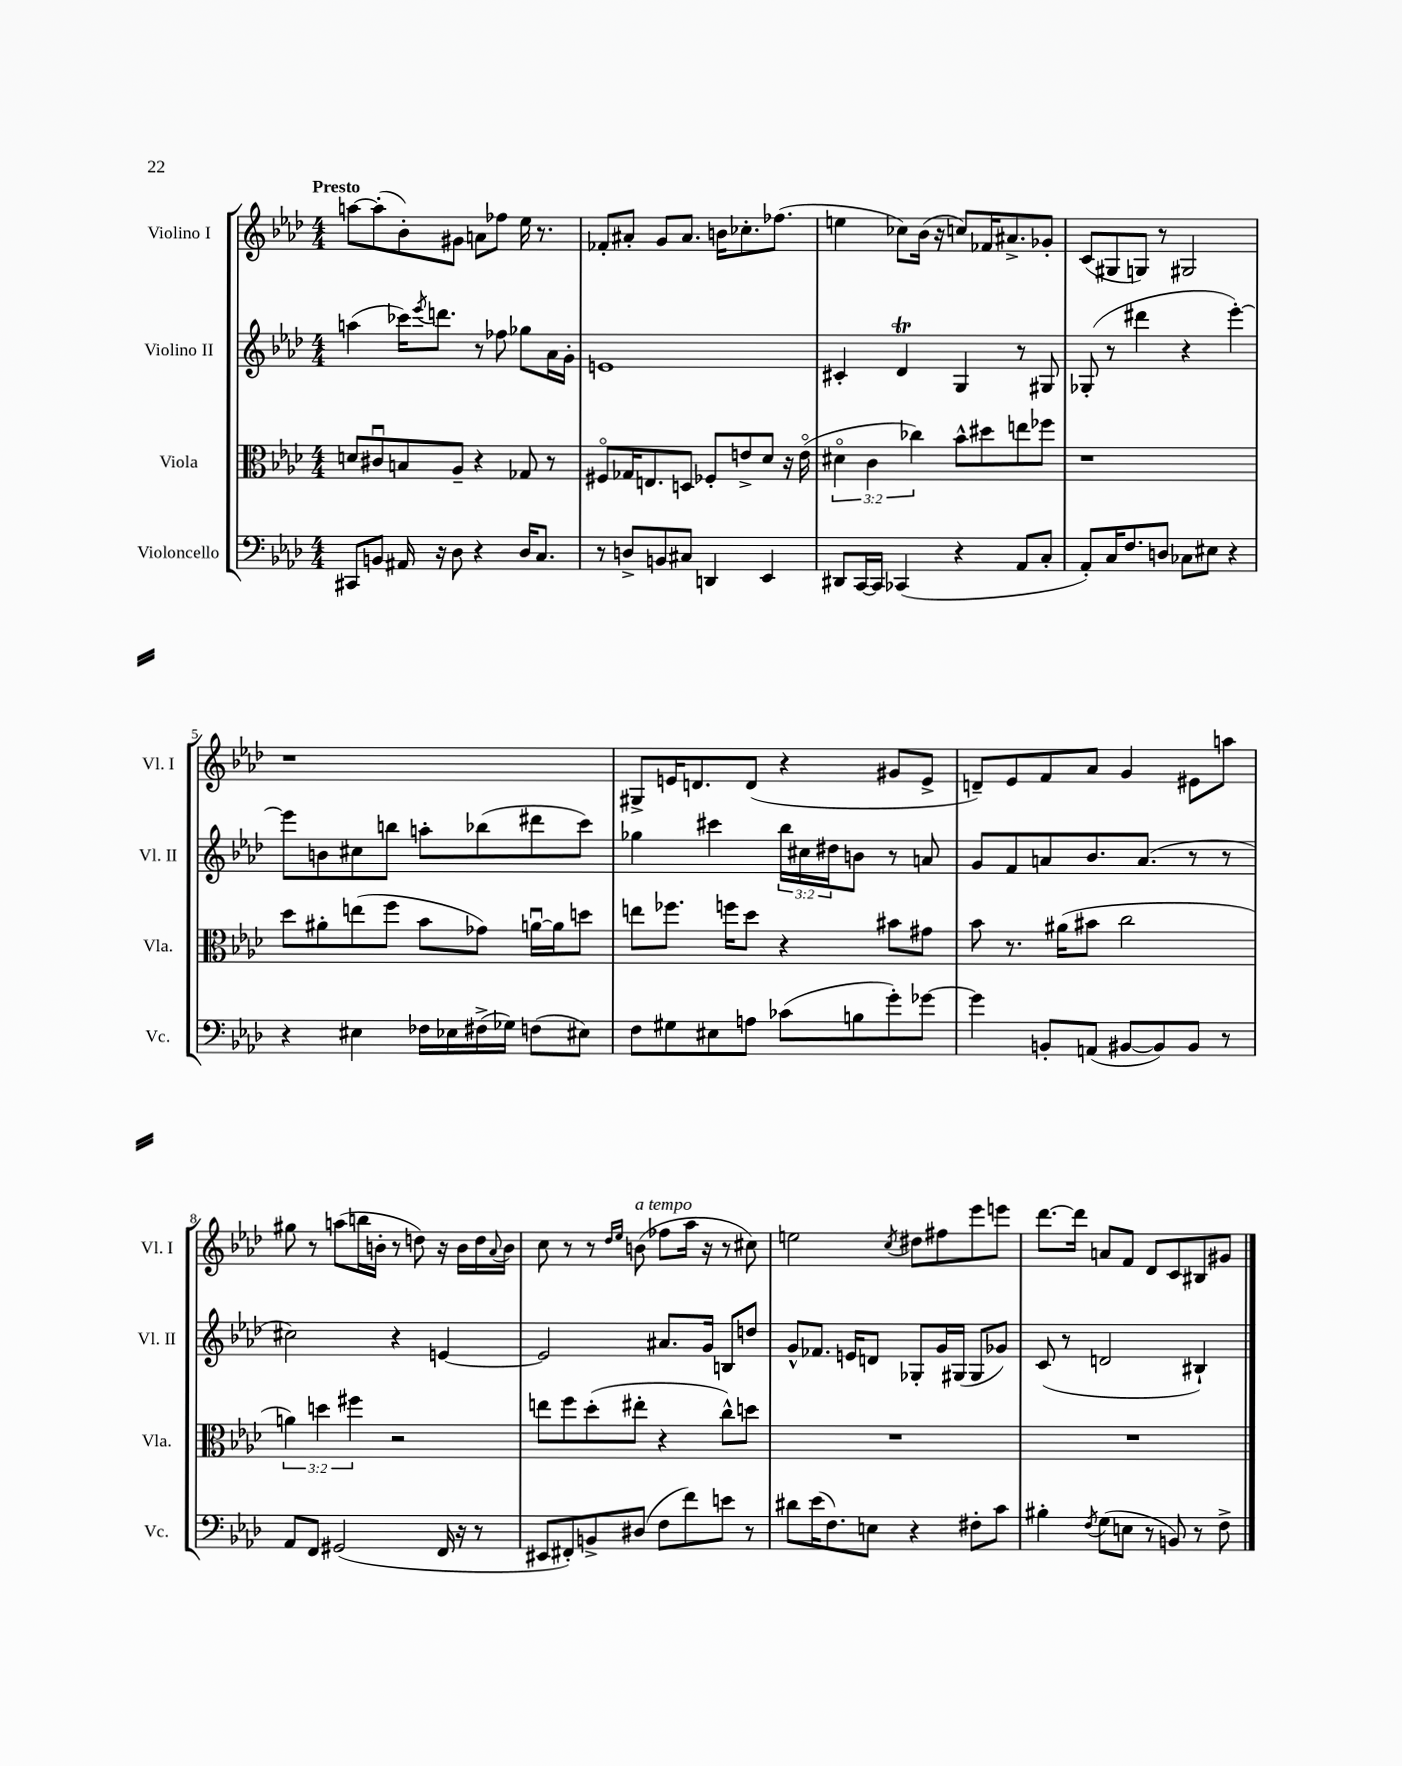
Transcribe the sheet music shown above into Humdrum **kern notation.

**kern	**kern	**kern	**kern
*part4	*part3	*part2	*part1
*staff4	*staff3	*staff2	*staff1
*I"Violoncello	*I"Viola	*I"Violino II	*I"Violino I
*I'Vc.	*I'Vla.	*I'Vl. II	*I'Vl. I
*clefF4	*clefC3	*clefG2	*clefG2
*k[b-e-a-d-]	*k[b-e-a-d-]	*k[b-e-a-d-]	*k[b-e-a-d-]
*M4/4	*M4/4	*M4/4	*M4/4
=1	=1	=1	=1
!	!	!	!LO:TX:a:B:t=Presto
8CC#X/L	8dn/L	(4aan\	[8aan\L
8BBn/J	8c#Xu/	.	(8aa'\]
16AA#X/	8Bn/	16ccc-X\KL)	8b-'\)
.	.	8qeee-/	.
16r	.	8.dddn\J	.
8D-\	8A-~/J	.	8g#X\J
4r	4r	8r	8an\L
.	.	8ff-X\	8ff-X\J
16D-/KL	8G-X/	8gg-X\L	16ee-\
8.C/J	.	.	8.r
.	8r	16a-\L	.
.	.	16g'\JJ	.
=2	=2	=2	=2
8r	8F#X/L	1en	8f-X'/L
8Dn^/L	16G-X/K	.	8a#X'/J
.	8.En/	.	.
8BBn/	.	.	8g/L
8C#X/J	8Dn/J	.	8.a#/J
4DDn/	8F-X'/L	.	.
.	.	.	16bn\KL
.	8en^/	.	8.cc-X'\
4EE-/	8d-/J	.	.
.	.	.	(8.ff-X\J
.	16r	.	.
.	(16e\	.	.
=3	=3	=3	=3
8DD#X/L	6d#X\	4c#X'/	4een\
[16CC/L	.	.	.
.	6c\	.	.
16CC/JJ]	.	.	.
(4CC-X/	.	4d-T/	8cc-X\L)
.	6cc-X\)	.	.
.	.	.	(16b-\Jk
.	.	.	16r
4r	8b-^^\L	4G/	8ccn/L)
.	8dd#X\	.	16f-X/K
.	.	.	8.a#X^/
8AA-/L	8een\	8r	.
8C'/J	8ff-X\J	8G#X/	8g-X'/J
=4	=4	=4	=4
8AA-'/L)	1r	(8G-X'/	(8c/L
16C/K	.	8r	8G#X/
8.F/	.	.	.
.	.	4ddd#X\	8Gn/J)
8Dn/J	.	.	8r
8C-X\L	.	4r	2G#X/
8E#X\J	.	.	.
4r	.	[4eee-'\)	.
!!LO:LB:g=z
=5	=5	=5	=5
4r	8dd-\L	8eee-\L]	1r
.	8a#X'\	8bn\	.
4E#X\	(8een\	8cc#X\	.
.	8ff\J	8bbn\J	.
16F-X\LL	8b-\L	8aan'\L	.
16E-X\	.	.	.
(16F#X^\	8g-X\J)	(8bb-X\	.
16G-X\JJ)	.	.	.
(8Fn\L	[16anu\LL	8ddd#X\	.
.	16a\J]	.	.
8E#X\J)	8ddn\J	8ccc\J)	.
=6	=6	=6	=6
8F\L	8een\L	4gg-X\	8G#X^/L
8G#X\	8.ff-X\J	.	16en/K
.	.	.	8.dn/
8E#X\	.	4ccc#X\	.
.	16ffn\KL	.	.
8An\J	8dd-\J	.	(8d/J
(8c-X\L	4r	24bb-\LL	4r
.	.	24cc#X\	.
.	.	24dd#X\J	.
8Bn\	.	8bn\J	.
8g'\)	8b#X\L	8r	8g#X/L
[8g-X\J	8g#X\J	8an/	8e^/J
=7	=7	=7	=7
4g-\]	8b-\	8g/L	8dn~/L)
.	8.r	8f/	8e-/
8BBn'/L	.	8an/	8f/
.	(16a#X\KL	.	.
(8AAn/J	8b#X\J	8.b-/	8a-/J
[8BB#X/L	2cc\	.	4g/
.	.	(8.a/J	.
8BB#/])	.	.	.
8BB#/J	.	8r	8e#X\L
8r	.	8r	8aan\J
!!LO:LB:g=z
=8	=8	=8	=8
8AA-/L	6an\)	2cc#X\)	8gg#X\
8FF/J	.	.	8r
.	6ddn\	.	.
(2GG#X/	.	.	(8aan\L
.	6ff#X\	.	.
.	.	.	16bbn\L
.	.	.	16bn'\JJ
.	2r	4r	8r
.	.	.	8ddn\)
16FF/	.	[4en/	16r
16r	.	.	16b\LL
8r	.	.	16dd\
.	.	.	8qqa-/
.	.	.	16b\JJ
=9	=9	=9	=9
8EE#X/L	8een\L	2e/]	8cc\
8FF#X'/)	8ff\	.	8r
8BBn^/	(8dd-'\	.	8r
.	.	.	16qqdd-/LL
.	.	.	16qqee-/JJ
!	!	!	!LO:TX:a:i:t=a tempo
(8D#X/J	8ee#X'\J	.	(8bn\
8F\L	4r	8.a#X/L	8ff-X\L
8f\)	.	.	16aa-\Jk
.	.	16g/Jk	16r
8en\J	8cc^^\L)	8Bn/L	8r
8r	8ddn\J	8ddn/J	8cc#X\)
=10	=10	=10	=10
8d#X\L	1r	8g^^/L	2een\
(16e-\K	.	8.f-X/J	.
8.F\)	.	.	.
.	.	16en/KL	.
8En\J	.	8dn/J	.
.	.	.	8qcc/
4r	.	8G-X'/L	8dd#X\L
.	.	16g/L	8ff#X\
.	.	(16G#X/JJ	.
8F#X'\L	.	8G#/L	8eee-\
8c\J	.	8g-X/J)	8eeen\J
=11	=11	=11	=11
4B#X'\	1r	(8c/	[8.ddd-\L
.	.	8r	.
.	.	.	16ddd-\Jk]
8qF/	.	.	.
(8G\L	.	2dn/	8an/L
8En\J	.	.	8f/J
8r	.	.	8d-/L
8BBn/)	.	.	8c/
8r	.	4B#X`/)	8B#X/
8F^\	.	.	8g#X/J
==	==	==	==
*-	*-	*-	*-
